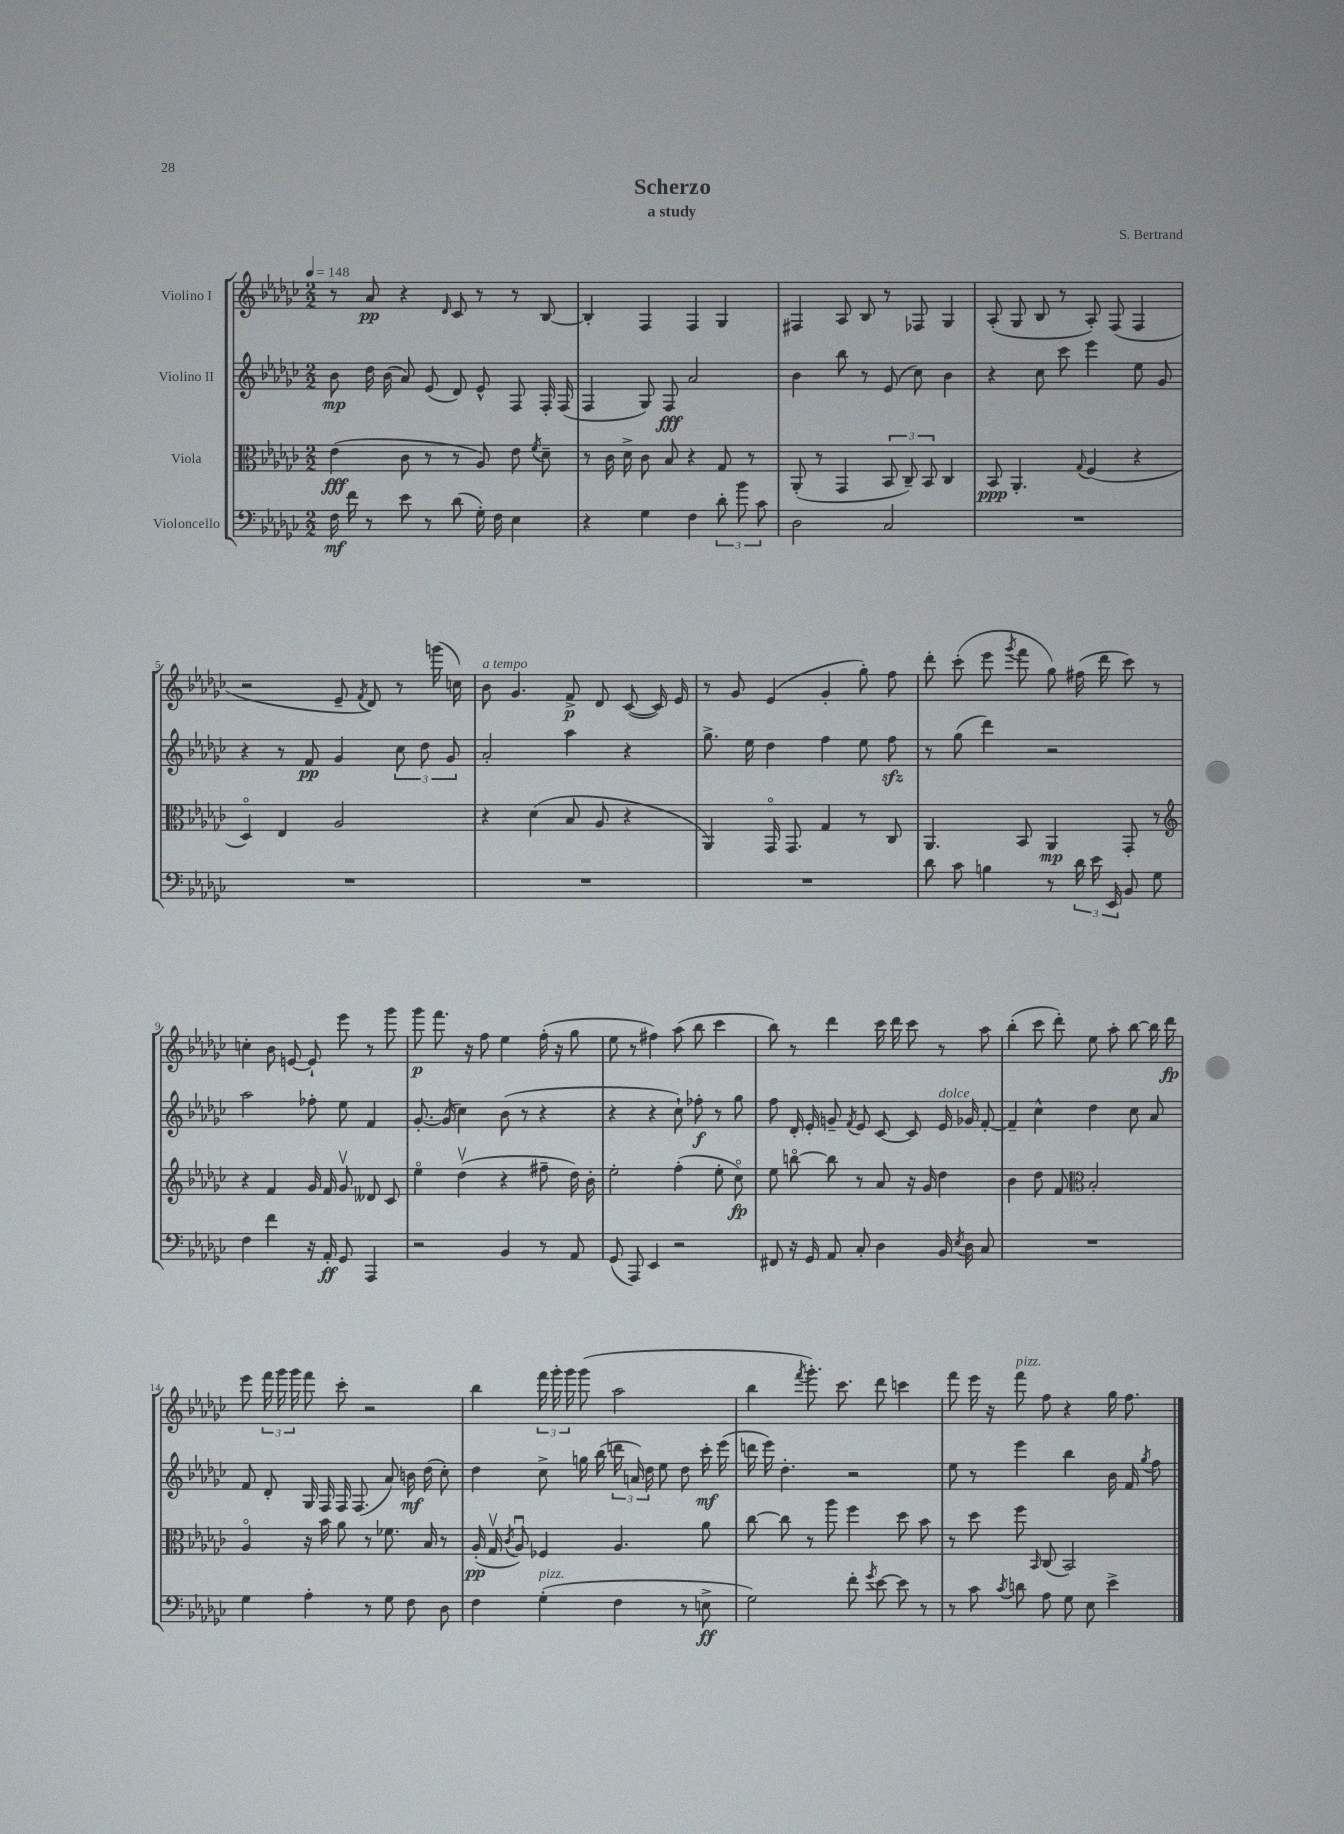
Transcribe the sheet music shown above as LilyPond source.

\header { title = "Scherzo" composer = "S. Bertrand" subtitle = "a study" }
<<
\new StaffGroup <<
\new Staff = "s0" \with { instrumentName = "Violino I" } {
    \clef treble \key ges \major \numericTimeSignature \time 2/2 \tempo 4 = 148
    \autoBeamOff r8 aes'8\pp r4 \grace { des'16 } ces'8 r8 r8 bes8~ |
    bes4-. f4 f4 ges4 |
    fis4 aes8 bes8 r8 fes8 ges4 |
    aes8-.( ges8 bes8 r8 aes8-.) f8( f4 |
    r2 ees'8-- \acciaccatura { f'8 } des'8) r8 g'''16( c''16) |
    bes'8^\markup { \italic "a tempo" } ges'4. f'8->\p des'8 ces'8~( ces'16) ees'16 |
    r8 ges'8 ees'4( ges'4-. ges''8-.) f''8 |
    des'''8-. ces'''8-.( ees'''8 \acciaccatura { ges'''8 } f'''8 ges''8) fis''16( des'''16 ces'''8) r8 |
    c''4-. bes'8 e'8~ e'8-! ees'''8 r8 ges'''8 |
    ges'''8\p f'''8. r16 f''8 ees''4 f''16-.( r16 ges''8 |
    ees''8 r8 fis''4) aes''8( bes''8 ces'''4 |
    bes''8) r8 des'''4 ces'''16 des'''16 ces'''8 r8 aes''8 |
    bes''4-.( ces'''8 des'''8-.) ees''8 aes''8-. bes''8~ bes''16 des'''16\fp |
    ees'''8 \tuplet 3/2 { f'''16 ges'''16 ges'''16 } f'''8 ces'''8-. r2 |
    bes''4 \tuplet 3/2 { f'''16 ges'''16-. ges'''16 } ges'''8( aes''2 |
    bes''4 \acciaccatura { f'''8 } ges'''8.-.) ces'''8. des'''8 c'''4 |
    f'''8 ees'''16 r16 f'''8^\markup { \italic "pizz." } f''8 r4 ges''16 f''8. \bar "|." |
}
\new Staff = "s1" \with { instrumentName = "Violino II" } {
    \clef treble \key ges \major \numericTimeSignature \time 2/2
    \autoBeamOff bes'8\mp des''16 bes'16( aes'8) ees'8( des'8) ees'8-^ f8 f16-. f16( |
    f4 ges8) f8\fff aes'2 |
    bes'4 bes''8 r8 ees'8( ces''8) bes'4 |
    r4 ces''8 ces'''8 ees'''4 ees''8 ges'8 |
    r4 r8 f'8\pp ges'4 \tuplet 3/2 { ces''8 des''8 ges'8 } |
    aes'2-. aes''4 r4 |
    ges''8.-> ees''16 des''4 f''4 ees''8 f''8\sfz |
    r8 ges''8( des'''4) r2 |
    aes''2 fes''8-. ees''8 f'4 |
    ges'8.~-. ges'16( ces''4) bes'8( r8 r4 |
    r4 r4 ces''8-!) fes''8-.\f r8 ges''8 |
    f''8 des'16-. ees'16-. g'8-- \acciaccatura { f'8 } ees'8 ces'8~ ces'8 ees'16^\markup { \italic "dolce" } ges'16 f'8~-. |
    f'4-- ces''4-^ des''4 ces''8 aes'8 |
    f'8 des'8-. ges16 f16 f16 f8.( aes'8) b'16\mf des''16( ces''8-.) |
    des''4 ces''8-> g''16 bes''16( \tuplet 3/2 { d'''16 a'16) des''16 } ees''8 des''8 ces'''16-.\mf ees'''16( |
    d'''16 ees'''16) des''4.-. r2 |
    ees''8 r8 ees'''4 bes''4 bes'16 f'16 \acciaccatura { ges''8 } f''8 \bar "|." |
}
\new Staff = "s2" \with { instrumentName = "Viola" } {
    \clef alto \key ges \major \numericTimeSignature \time 2/2
    \autoBeamOff ees'4\fff( ces'8 r8 r8 aes8) ees'8 \acciaccatura { f'8 } des'8-- |
    r8 ces'16 des'16-> ces'8 bes8 r4 ges8 r8 |
    aes,8-.( r8 ges,4 \tuplet 3/2 { bes,8 ces8--) bes,8 } ces4 |
    bes,8\ppp aes,4.-. \appoggiatura { ges8 } f4( r4 |
    des4\flageolet) ees4 aes2 |
    r4 des'4( bes8 aes8 r4 |
    aes,4) ges,16\flageolet ges,8. ges4 r8 ces8 |
    aes,4. bes,8 aes,4\mp ges,8-. r8 |
    \clef treble r4 f'4 ges'16 f'16 ges'8\upbow deses'8 ces'8 |
    ees''4\flageolet des''4\upbow( r4 fis''8-- des''16) bes'16-. |
    ees''2-. f''4-.( ees''8-. ces''8\flageolet\fp) |
    ees''8 b''8~\flageolet b''8 r8 aes'8 r16 ges'16 des''4 |
    bes'4 des''8 f'8 \clef alto bes2-. |
    aes4\flageolet r16 bes'16 aes'8 r8 fes'8. bes16 r8 |
    aes16-.\pp( ges16\upbow \acciaccatura { ces'8 } aes8\downbow) fes4 aes4. aes'8 |
    ces''8~ ces''8 r8 aes''8 f''4 des''8 bes'8 |
    r8 des''8 f''8 \grace { bes,16 } ces8( bes,2) \bar "|." |
}
\new Staff = "s3" \with { instrumentName = "Violoncello" } {
    \clef bass \key ges \major \numericTimeSignature \time 2/2
    \autoBeamOff f16\mf f'16 r8 ees'8 r8 des'8( ges16-.) f16 ees4 |
    r4 ges4 f4 \tuplet 3/2 { des'8-. bes'8 ces'8 } |
    des2 ces2 |
    R1 |
    R1 |
    R1 |
    R1 |
    des'8 ces'8 b4 r8 \tuplet 3/2 { des'16 ees'16 ees,16 } bes,8 ges8 |
    f4 f'4 r16 aes,16-.\ff ges,8 aes,,4 |
    r2 bes,4 r8 aes,8 |
    ges,8( aes,,8) ees,4 r2 |
    fis,8 r16 ges,16 aes,8 ces8-. des4 bes,16 \acciaccatura { ees8 } des16 ces8 |
    R1 |
    ges4 aes4-. r8 ges8 f8 des8 |
    f4 ges4-.^\markup { \italic "pizz." }( f4 r8 e8->\ff |
    ges2) f'8-. \acciaccatura { ges'8 } ees'8~ ees'8 r8 |
    r8 ces'8 \acciaccatura { ces'8 } d'8 aes8 ges8 ees8 ees'4-> \bar "|." |
}
>>
>>
